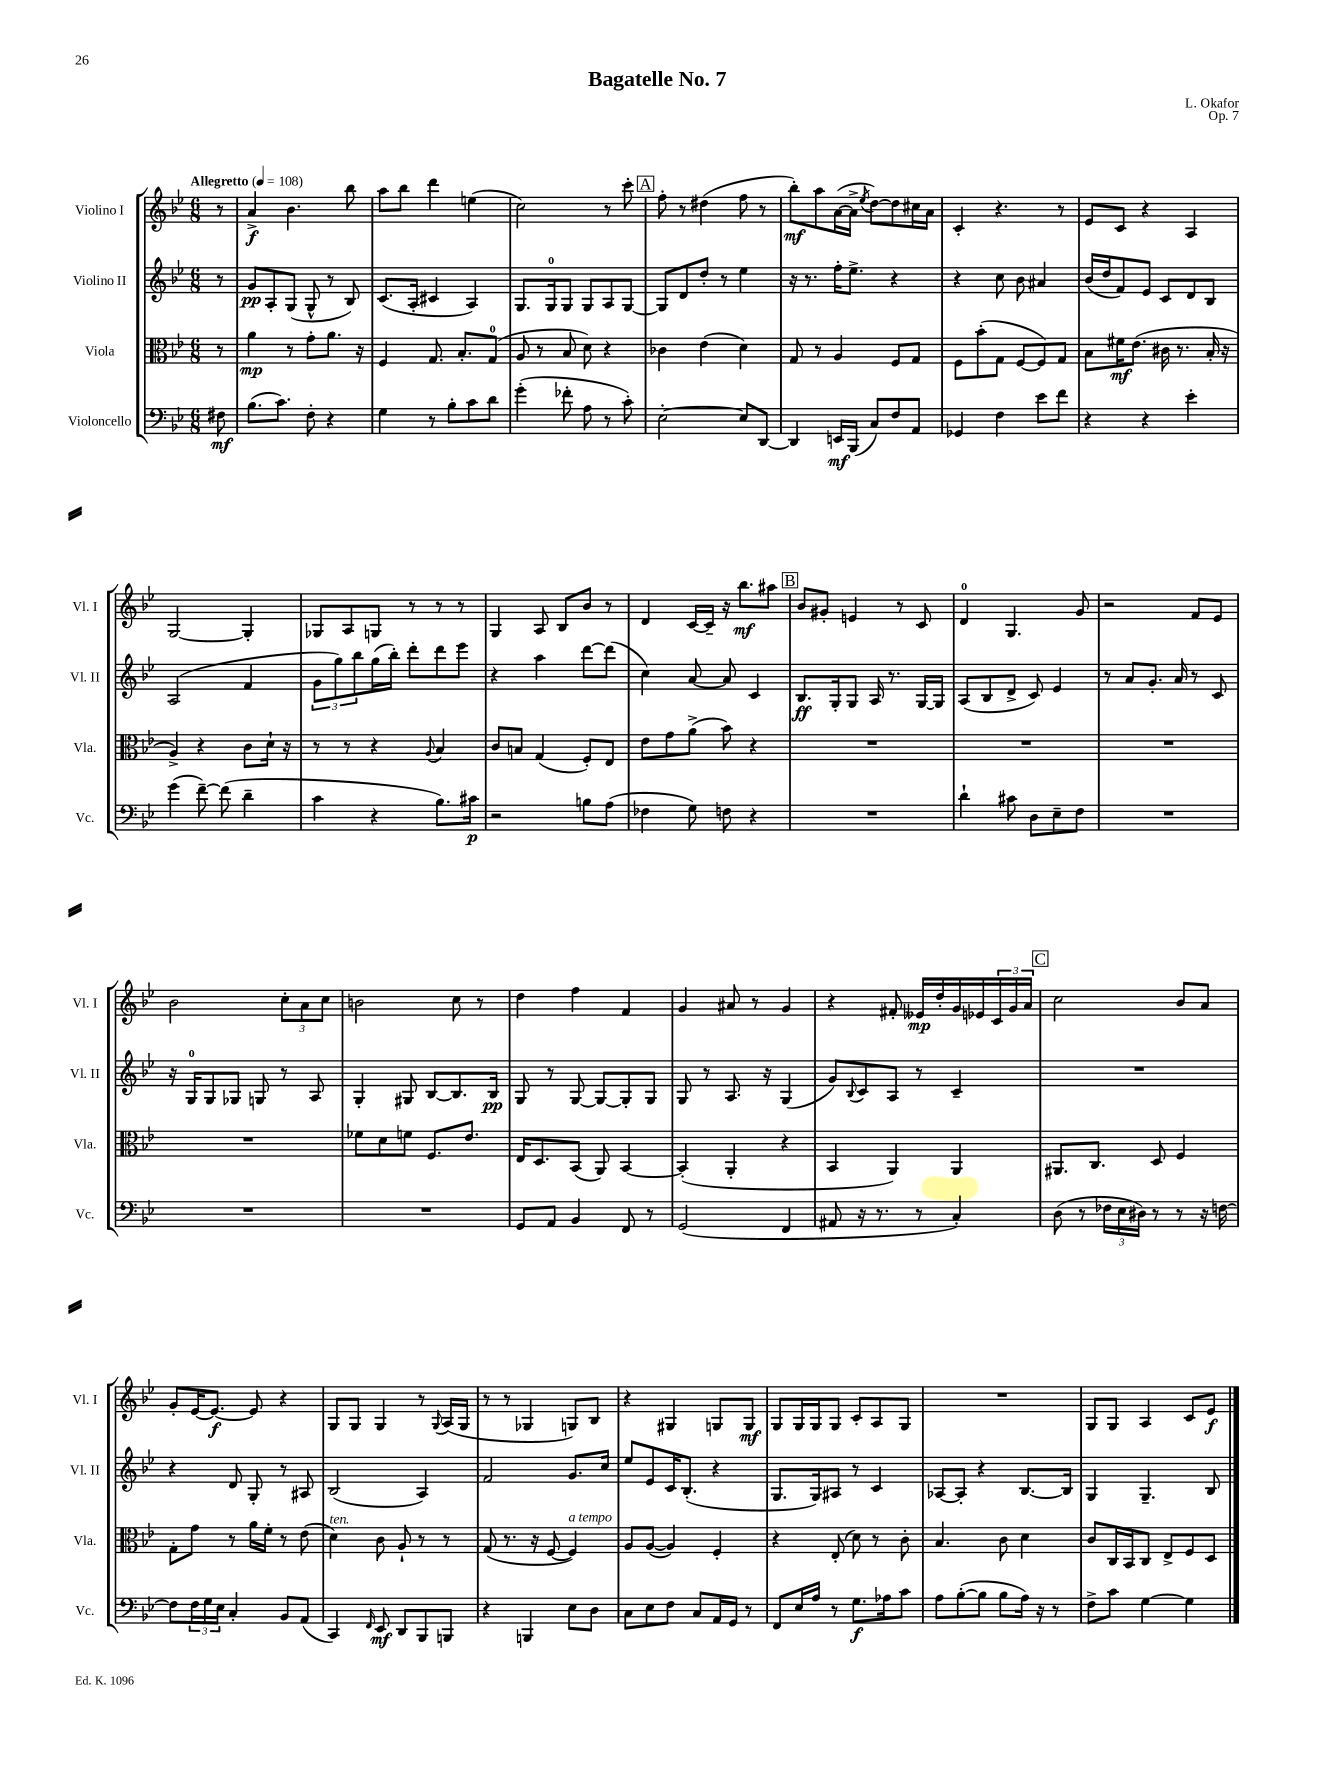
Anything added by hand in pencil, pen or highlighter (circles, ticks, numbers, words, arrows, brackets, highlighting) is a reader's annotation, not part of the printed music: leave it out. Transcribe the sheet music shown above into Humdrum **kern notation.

**kern	**kern	**kern	**kern
*staff4	*staff3	*staff2	*staff1
*clefF4	*clefC3	*clefG2	*clefG2
*k[b-e-]	*k[b-e-]	*k[b-e-]	*k[b-e-]
*M6/8	*M6/8	*M6/8	*M6/8
*MM108	*MM108	*MM108	*MM108
8F#	8r	8r	8r
=	=	=	=
(8.B-	4a	8g	4a^
.	.	8A'	.
8.c)	.	.	.
.	8r	(8G	4.b-
8F'	8g'	8G^^	.
4r	8.a	8r	.
.	.	8B-)	8bb-
.	16r	.	.
=	=	=	=
4G	4F	(8.c	8aa
.	.	.	8bb-
.	.	16A'	.
8r	8.G	4c#	4ddd
8B-'	.	.	.
.	8.B-'	.	.
8c	.	4A)	(4ee
8d	(8G	.	.
=	=	=	=
(4g'	8A	8.G	2cc)
.	8r	.	.
.	.	16G	.
8f-'	8B-	8G	.
8A	8d)	8G	.
8r	4r	8A	8r
8c')	.	[8G	8ccc'
=	=	=	=
[2E-'	4c-	8G]	8ff'
.	.	8d	8r
.	(4e-	8dd'	(4dd#
.	.	8r	.
8E-]	4d)	4ee-	8ff
[8DD	.	.	8r
=	=	=	=
4DD]	8G	16r	8bb-')
.	.	8.r	.
.	8r	.	8aa
16EE	4A	16ff'	([16a
(16BBB-	.	8.ee-^	16a^]
.	.	.	8qee-
8C)	.	.	[8dd)
8F	8F	4r	8dd]
8AA	8G	.	16cc#
.	.	.	16a
=	=	=	=
4GG-	8F	4r	4c'
.	(8b-'	.	.
4F	8G	8cc	4.r
.	[8F	8b-	.
8e-	8F])	4a#	.
8f	8G	.	8r
=	=	=	=
4r	8B-	(16b-	8e-
.	.	16dd	.
.	16f#	8f)	8c
.	(8.e-	.	.
4r	.	8e-	4r
.	16c#	8c	.
.	8.r	.	.
4e-'	.	8d	4A
.	16B-'	8B-	.
.	16r	.	.
=	=	=	=
(4g	4A^)	(2A	[2G
[8f~)	4r	.	.
(8f]	.	.	.
4d~	8c	4f	4G']
.	16d`	.	.
.	16r	.	.
=	=	=	=
4c	8r	12g	8G-
.	.	12gg)	.
.	8r	.	8A
.	.	12bb-	.
4r	4r	(16gg	8G
.	.	16bb-')	.
.	.	8ddd'	8r
.	8qqA	.	.
8.B-)	4B-	8ddd	8r
.	.	8eee-	8r
16c#	.	.	.
=	=	=	=
2r	8c	4r	4G
.	8B	.	.
.	(4G	4aa	8A
.	.	.	8B-
8B	8F')	[8ddd	8b-
(8A	8E-	(8ddd]	8r
=	=	=	=
4F-	8e-	4cc)	4d
.	8g	.	.
8G)	(8a^	[8a	[16c
.	.	.	16c~]
8F	8b-)	8a]	16r
.	.	.	8.bb-
4r	4r	4c	.
.	.	.	8aa#
=	=	=	=
2.r	2.r	8.B-	8b-
.	.	.	8g#'
.	.	16G'	.
.	.	8G	4e
.	.	16A	.
.	.	8.r	.
.	.	.	8r
.	.	[16G	8c
.	.	16G]	.
=	=	=	=
4d`	2.r	(8A	4d
.	.	8B-	.
8c#	.	8d^	4.G
8D	.	8c)	.
8E-~	.	4e-	.
8F	.	.	8g
=	=	=	=
2.r	2.r	8r	2r
.	.	8a	.
.	.	8.g'	.
.	.	16a	.
.	.	8r	8f
.	.	8c	8e-
=	=	=	=
2.r	2.r	16r	2b-
.	.	16G	.
.	.	8G	.
.	.	8G-	.
.	.	8G	.
.	.	8r	12cc'
.	.	.	12a
.	.	8A	.
.	.	.	12cc
=	=	=	=
2.r	8f-	4G'	2b
.	8d	.	.
.	8f	8G#	.
.	8.F	[8B-	.
.	.	8.B-]	8cc
.	8.e-	.	.
.	.	.	8r
.	.	16B-	.
=	=	=	=
8GG	16E-	8G	4dd
.	8.D	.	.
8AA	.	8r	.
4BB-	(8BB-	[8G	4ff
.	8AA)	8G_	.
8FF	[4BB-	8G']	4f
8r	.	8G	.
=	=	=	=
(2GG	(4BB-']	8G	4g
.	.	8r	.
.	4AA'	8.A	8a#
.	.	.	8r
.	.	16r	.
4FF	4r	(4G	4g
=	=	=	=
8AA#	4BB-	8g)	4r
.	.	8qqB-	.
16r	.	8c	.
8.r	.	.	.
.	4AA)	8A	8f#'
8r	.	8r	16e--
.	.	.	16dd'
4C')	4AA	4c~	16g
.	.	.	16e-
.	.	.	24c
.	.	.	24g
.	.	.	24a
=	=	=	=
(8D	8.AA#	2.r	2cc
8r	.	.	.
.	8.C	.	.
24F-	.	.	.
24E-	.	.	.
24D#)	.	.	.
8r	8D	.	.
8r	4F	.	8b-
16r	.	.	8a
[16F	.	.	.
=	=	=	=
8F]	8G'	4r	8g'
24F	8g	.	[16e-
24G	.	.	.
.	.	.	8.e-_
24E-	.	.	.
4C'	8r	8d	.
.	16a	8G'	8e-]
.	16f'	.	.
8BB-	8r	8r	4r
(8AA	(8e-	8A#	.
=	=	=	=
4CC)	4d)	(2B-	8G
.	.	.	8G
16qqFF	.	.	.
8EE-	8c	.	4G
8DD	8A`	.	.
8BBB-	8r	4A)	8r
.	.	.	8qqG
8BBB	8r	.	(16A
.	.	.	16G
=	=	=	=
4r	(8G	2f	8r
.	8.r	.	8r
4BBB	.	.	4G-
.	16r	.	.
.	[8F	.	.
8E-	4F])	8.g	8G)
8D	.	.	8B-
.	.	16cc	.
=	=	=	=
8C	8A	8ee-	4r
8E-	([8A	8e-	.
8F	4A])	16c	4G#
.	.	(8.B-'	.
8C	.	.	.
16AA	4F'	4r	8G
16GG	.	.	.
8r	.	.	8G
=	=	=	=
8FF	4r	8.G	8G
16E-	.	.	16G
16A	.	16G)	16G
8r	(8E-'	8A#	8G
8.G	8d)	8r	8c'
.	8r	4c	8A
16A-	.	.	.
8c	8c'	.	8G
=	=	=	=
8A	4.B-	[8A-	2.r
([8B-'	.	8A-']	.
8B-]	.	4r	.
8B-	8c	.	.
16A)	4d	[8.B-	.
16r	.	.	.
8r	.	.	.
.	.	16B-]	.
=	=	=	=
8F^	8c	4G	8G
8c	16C	.	8G
.	16BB-	.	.
[4G	8C	4.G~	4A
.	8E-^	.	.
4G]	8F	.	8c
.	8D	8B-	8e-
==	==	==	==
*-	*-	*-	*-
